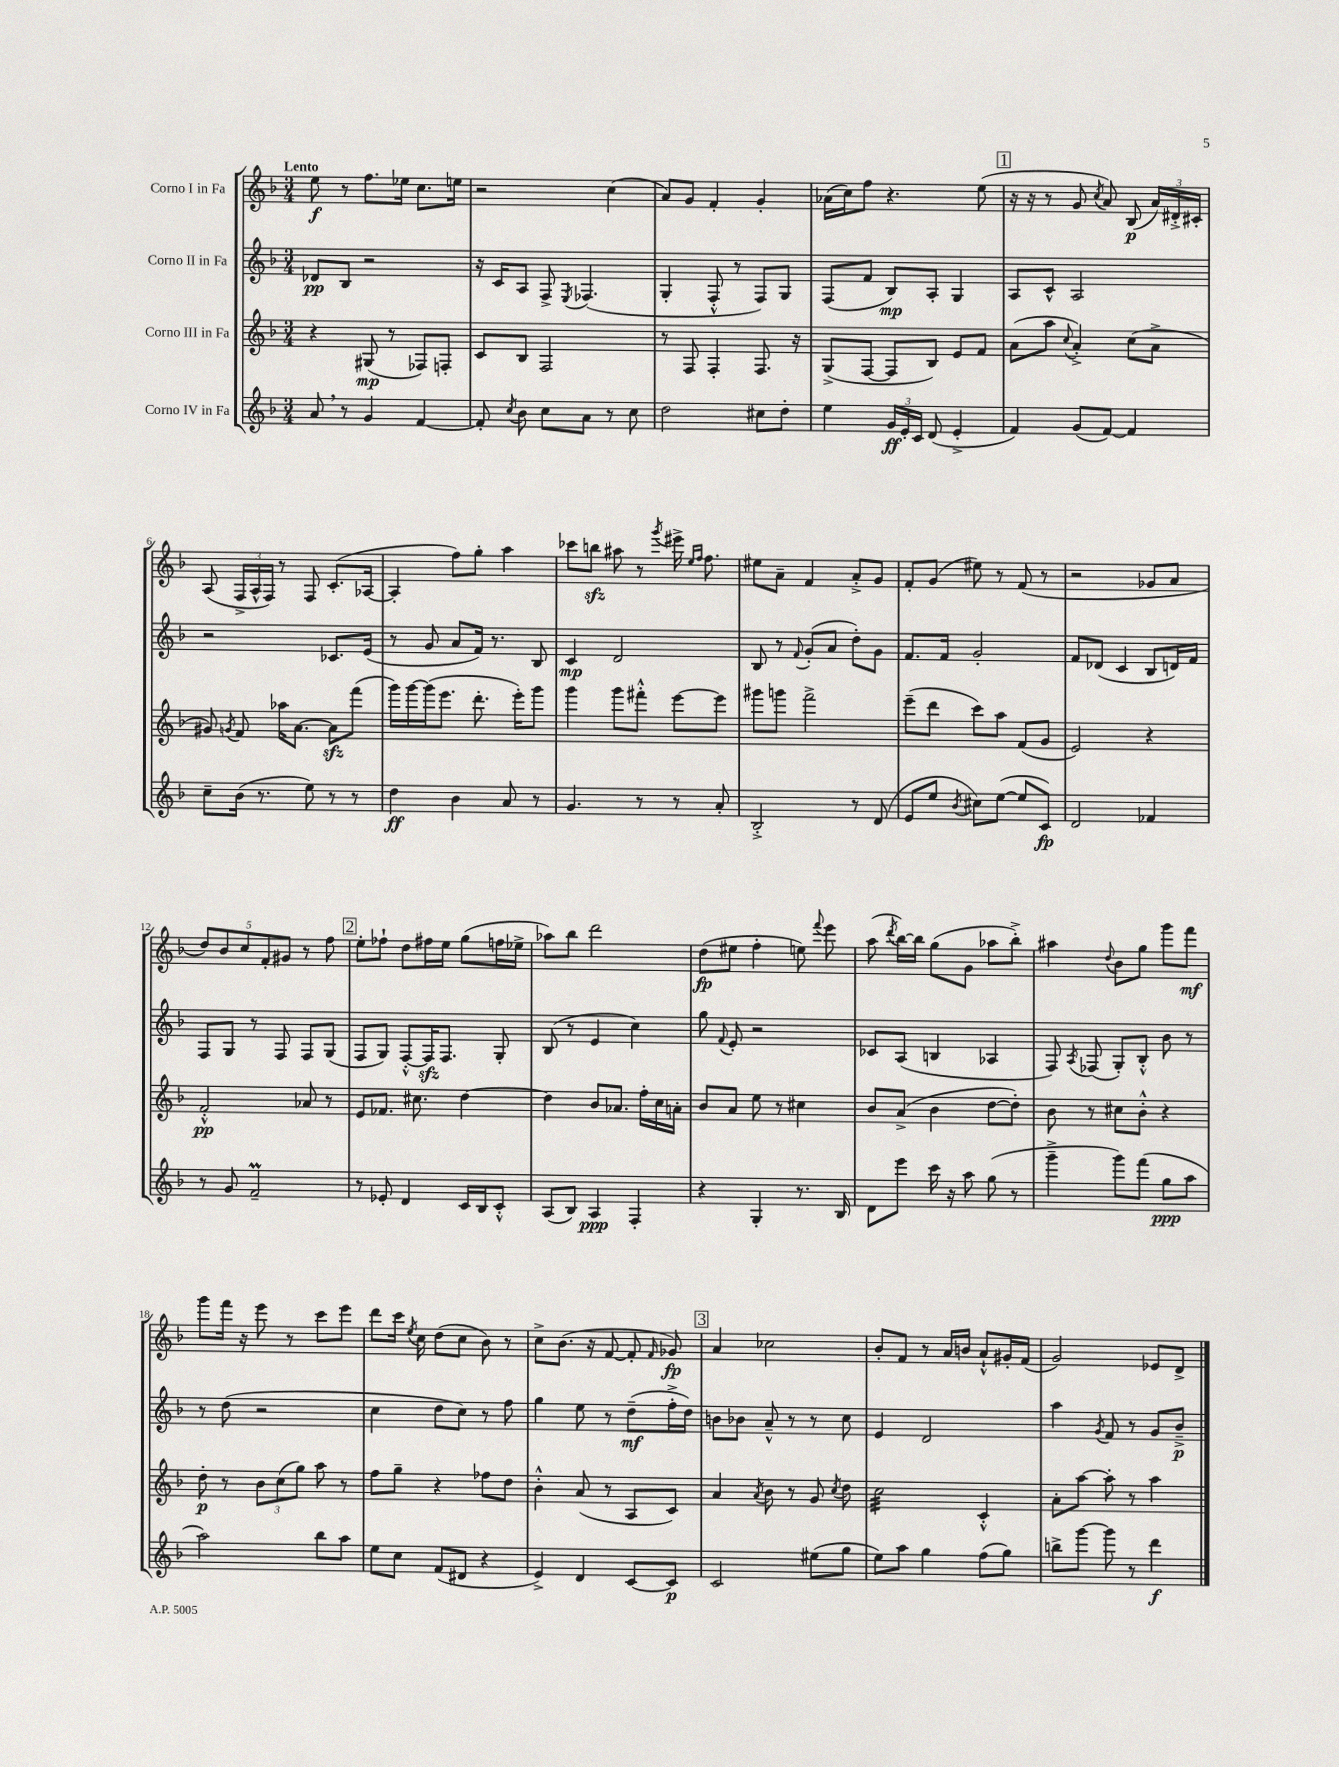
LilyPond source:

<<
\new StaffGroup <<
\new Staff = "s0" \with { instrumentName = "Corno I in Fa" } {
    \clef treble \key f \major \numericTimeSignature \time 3/4 \tempo "Lento"
    \autoBeamOff e''8\f r8 f''8.[ ees''16] c''8.[ e''16] |
    r2 c''4( |
    a'8[) g'8] f'4-. g'4-. |
    aes'16[( c''16) f''8] r4. e''8( |
    \mark \markup { \box "1" } r16 r16 r8 g'8 \acciaccatura { c''8 } a'8) bes8\p( \tuplet 3/2 { a'16[) dis'16-.-> cis'16]-. } |
    a8( \tuplet 3/2 { f16[-> a16-^ f16]) } r8 f8 c'8.[-.( aes16]~ |
    aes4-. f''8[) g''8]-. a''4 |
    ces'''8[ b''8]\sfz ais''8 r8 \acciaccatura { g'''8 } eis'''16-> \grace { e''16[ f''16] } f''8. |
    eis''8[ a'8]-- f'4 a'8[-.-> g'8] |
    f'8[-. g'8]( eis''8) r8 f'8( r8 |
    r2 ges'8[ a'8] |
    \tuplet 5/4 { d''8[) bes'8 c''8 f'8-. gis'8] } r8 f''8 |
    \mark \markup { \box "2" } e''8[-. fes''8]-! d''8[ fis''16 e''16] g''8[( f''16 ees''16]-> |
    aes''8[) bes''8] d'''2 |
    d''8[\fp( eis''8] f''4-. e''8) \appoggiatura { f'''8 } e'''8 |
    a''8( \acciaccatura { d'''8 } bes''16[~) bes''16] g''8[( g'8] aes''8[ bes''8]-.->) |
    ais''4 \appoggiatura { d''8 } bes'8[ g''8] g'''8[ f'''8]\mf |
    g'''8[ f'''16] r16 e'''8 r8 c'''8[ e'''8] |
    d'''8[ c'''16] \acciaccatura { e''8 } c''16 d''8[( c''8] bes'8) r8 |
    c''8[-> bes'8.]( r16 f'8~ f'8-. \grace { f'16 } ges'8\fp) |
    \mark \markup { \box "3" } a'4 ces''2 |
    bes'8[-. f'8] r8 a'16[ b'16] a'8[-!-^ gis'16-. f'16]( |
    g'2) ees'8[ d'8]-> \bar "|." |
}
\new Staff = "s1" \with { instrumentName = "Corno II in Fa" } {
    \clef treble \key f \major \numericTimeSignature \time 3/4
    \autoBeamOff des'8[\pp bes8] r2 |
    r16 c'16[ a8] f8-> \acciaccatura { e8 } fes4.( |
    g4-. f8-.-^ r8 f8[) g8] |
    f8[( f'8] bes8[\mp) a8]-. g4 |
    \mark \markup { \box "1" } a8[ c'8]-^ a2 |
    r2 ces'8.[ e'16]( |
    r8 g'8 a'8[ f'16]) r8. bes8 |
    c'4\mp d'2 |
    bes8 r8 \appoggiatura { f'8 } g'8[-.( a'8] d''8[-.) g'8] |
    f'8.[ f'16] g'2-. |
    f'8[ des'8]( c'4 bes8[ d'16) f'16] |
    f8[ g8] r8 f8 f8[ g8]( |
    \mark \markup { \box "2" } f8[ g8]) f8[~-.-^ f16\sfz f8.] g8-. |
    bes8( r8 e'4 c''4) |
    g''8 \appoggiatura { f'8 } e'8-. r2 |
    ces'8[ a8]( b4 aes4 |
    f8) \acciaccatura { a8 } fes8( g8[-.) bes8]-.-^ bes'8 r8 |
    r8 d''8( r2 |
    c''4 d''8[ c''8]) r8 f''8 |
    g''4 e''8 r8 d''8[--\mf( f''16-.-> d''16]) |
    \mark \markup { \box "3" } b'8[ bes'8] a'8---^ r8 r8 c''8 |
    e'4 d'2 |
    a''4 \acciaccatura { g'8 } f'8 r8 g'8[ bes'8]--->\p \bar "|." |
}
\new Staff = "s2" \with { instrumentName = "Corno III in Fa" } {
    \clef treble \key f \major \numericTimeSignature \time 3/4
    \autoBeamOff r4 gis8\mp( r8 fes8[) f8]-. |
    c'8[ bes8] f2 |
    r8 f8 f4-. f8. r16 |
    g8[->( f8]~ f8[ bes8]) e'8[ f'8] |
    \mark \markup { \box "1" } a'8[( a''8] \appoggiatura { c''8 } a'4-.->) c''8[( a'8]-> |
    gis'8) \acciaccatura { g'8 } f'8 aes''16[ a'8.]~ a'8[\sfz f'''8]( |
    g'''16[) g'''16~ g'''16( e'''8.] d'''8.-. e'''16[-.) g'''8] |
    g'''4 g'''8[ fis'''8]-.-^ e'''8[~ e'''8] |
    gis'''8[ g'''8] f'''2-> |
    e'''8[--( d'''8] c'''8[) a''8] f'8[( g'8] |
    e'2) r4 |
    f'2-.-^\pp aes'8 r8 |
    \mark \markup { \box "2" } e'8[ fes'8.] cis''8. d''4~ |
    d''4 bes'8[ aes'8.] f''16[-. c''16 a'16]-. |
    bes'8[ a'8] e''8 r8 cis''4 |
    bes'8[ a'8]->( bes'4 d''8[~ d''8]-.) |
    bes'8 r8 cis''8[ bes'8]-.-^ r4 |
    d''8-.\p r8 \tuplet 3/2 { bes'8[ c''8( g''8]) } a''8 r8 |
    f''8[ g''8]-- r4 fes''8[ d''8] |
    bes'4-.-^ a'8( r8 a8[ c'8]) |
    \mark \markup { \box "3" } a'4 \acciaccatura { a'8 } bes'8 r8 g'8 \acciaccatura { c''8 } d''8 |
    c''2:32 c'4-.-^ |
    a'8[-. a''8]~ a''8-. r8 a''4 \bar "|." |
}
\new Staff = "s3" \with { instrumentName = "Corno IV in Fa" } {
    \clef treble \key f \major \numericTimeSignature \time 3/4
    \autoBeamOff a'8 \breathe r8 g'4 f'4~ |
    f'8-. \acciaccatura { c''8 } bes'8 c''8[ a'8] r8 c''8 |
    d''2 cis''8[ d''8]-. |
    e''4 \tuplet 3/2 { g'16[\ff e'16-. c'16] } d'8( e'4-.-> |
    \mark \markup { \box "1" } f'4) g'8[( f'8]~) f'4 |
    c''8[-- bes'16]( r8. e''8) r8 r8 |
    d''4\ff bes'4 a'8 r8 |
    g'4. r8 r8 a'8-. |
    bes2-.-> r8 d'8( |
    e'8[ e''8] \acciaccatura { bes'8 } cis''8[) e''8]~( e''8[ c'8]\fp) |
    d'2 fes'4 |
    r8 g'8 f'2--\prall |
    \mark \markup { \box "2" } r8 ees'8-. d'4 c'16[ bes16 c'8]-.-^ |
    a8[( bes8]) a4\ppp f4-. |
    r4 g4-. r8. bes16 |
    d'8[ e'''8] c'''16 r16 a''8 g''8( r8 |
    g'''4---> g'''8[) f'''8]( g''8[\ppp a''8] |
    a''2) bes''8[ a''8] |
    e''8[ c''8] f'8[( dis'8] r4 |
    e'4->) d'4 c'8[~ c'8]\p |
    \mark \markup { \box "3" } c'2 eis''8[( g''8] |
    e''8[) a''8] g''4 f''8[( g''8]) |
    b''8[-> g'''8]~ g'''8 r8 d'''4\f \bar "|." |
}
>>
>>
